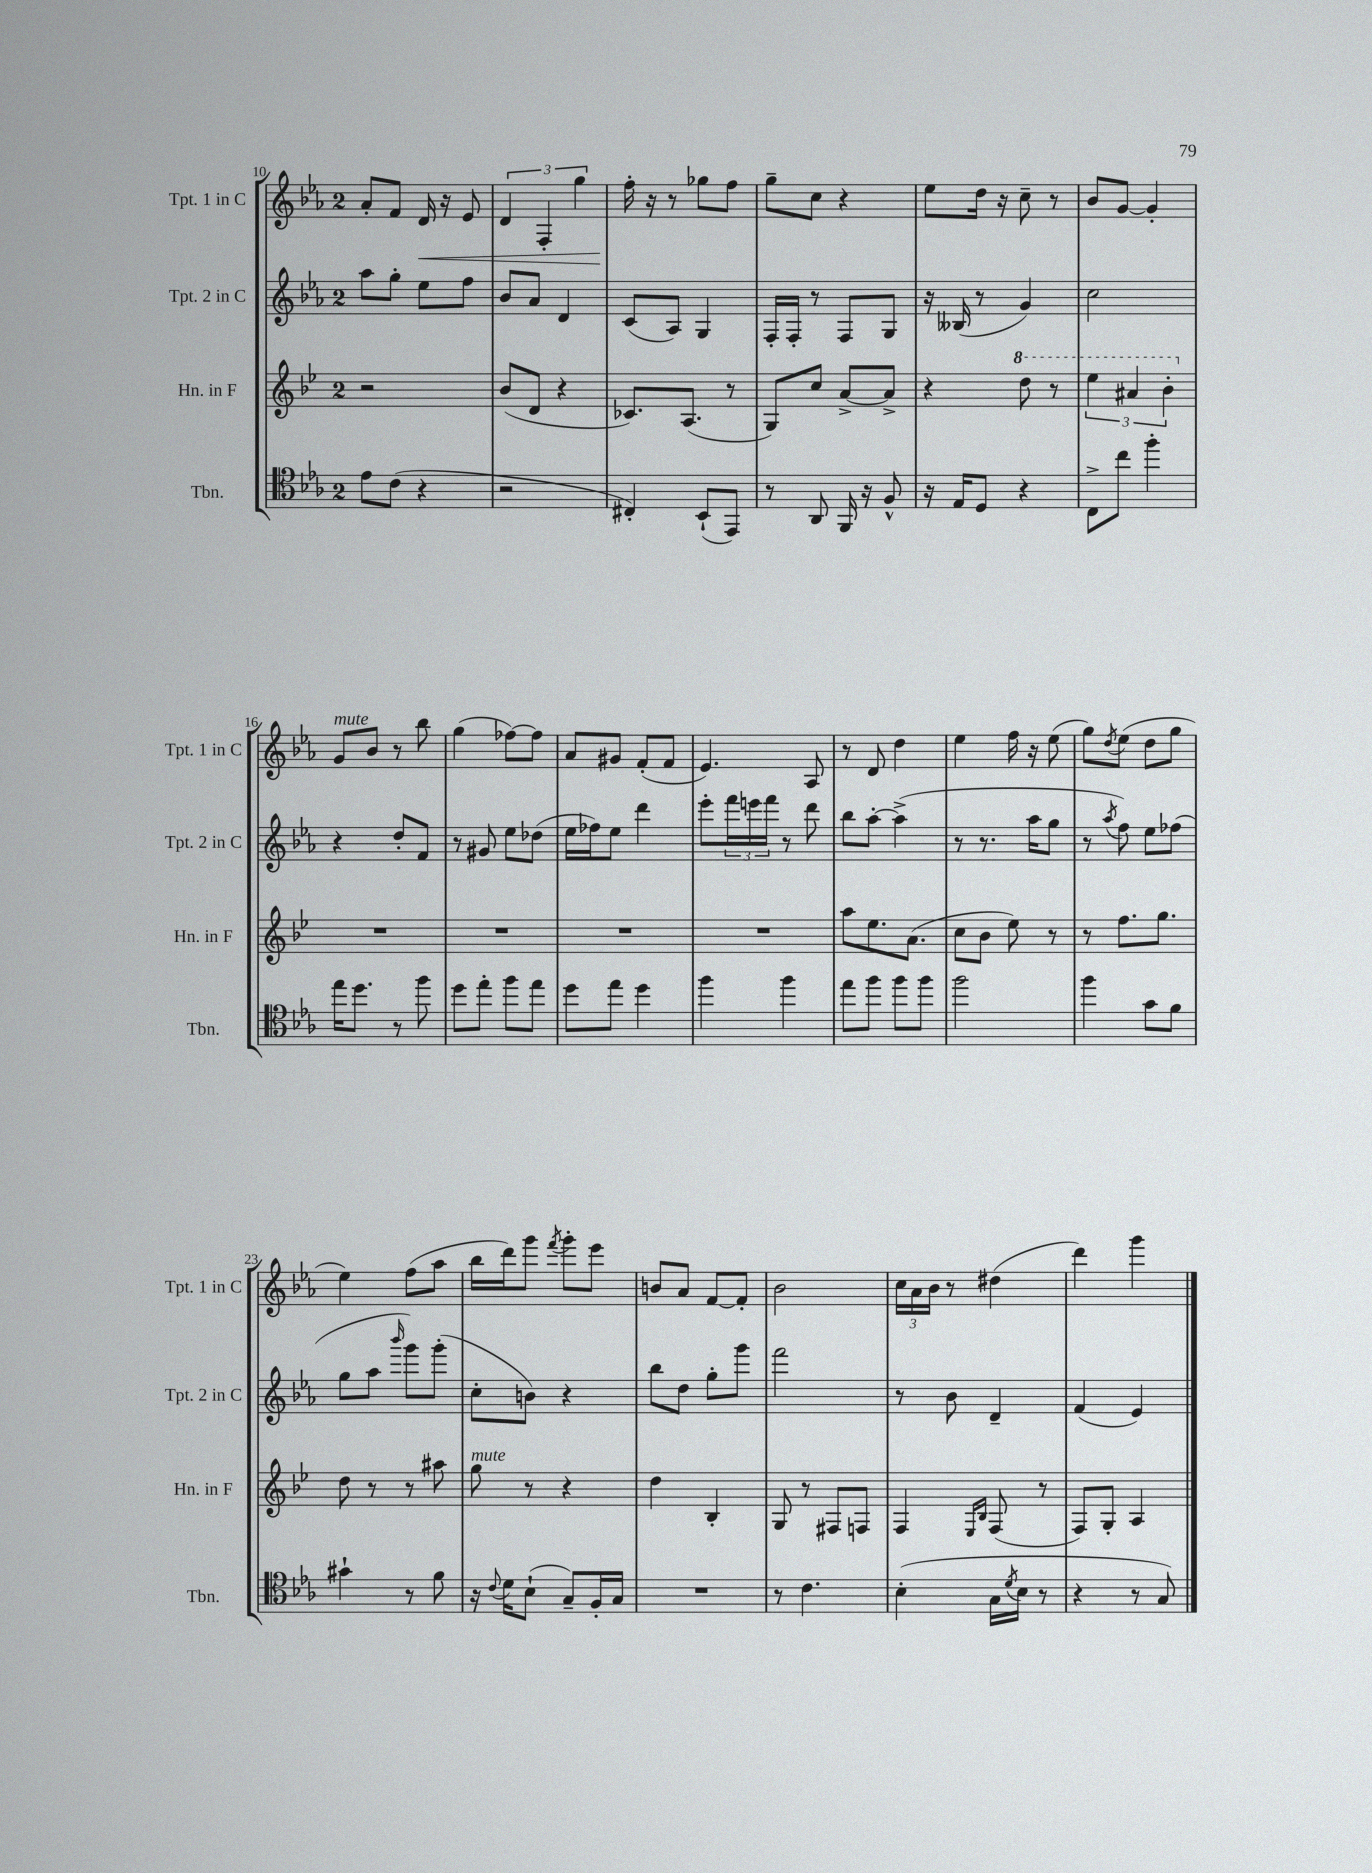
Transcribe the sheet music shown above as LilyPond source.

<<
\new StaffGroup <<
\new Staff = "s0" \with { instrumentName = "Tpt. 1 in C" shortInstrumentName = "Tpt. 1 in C" } {
    \clef treble \key ees \major \once \override Staff.TimeSignature.style = #'single-digit \time 2/4
    aes'8-. f'8 d'16\< r16 ees'8 |
    \tuplet 3/2 { d'4 f4-. g''4 } |
    f''16-.\! r16 r8 ges''8 f''8 |
    g''8-- c''8 r4 |
    ees''8 d''16 r16 c''8-- r8 |
    bes'8 g'8~ g'4-. |
    g'8^\markup { \italic "mute" } bes'8 r8 bes''8 |
    g''4( fes''8~) fes''8 |
    aes'8 gis'8 f'8-.( f'8 |
    ees'4.) aes8 |
    r8 d'8 d''4 |
    ees''4 f''16 r16 ees''8( |
    g''8) \acciaccatura { d''8 } ees''8( d''8 g''8 |
    ees''4) f''8( aes''8 |
    bes''16 d'''16) g'''8 \acciaccatura { f'''8 } g'''8-. ees'''8 |
    b'8 aes'8 f'8~ f'8-. |
    bes'2 |
    \tuplet 3/2 { c''16 aes'16 bes'16 } r8 dis''4( |
    d'''4) g'''4 \bar "|." |
}
\new Staff = "s1" \with { instrumentName = "Tpt. 2 in C" shortInstrumentName = "Tpt. 2 in C" } {
    \clef treble \key ees \major \once \override Staff.TimeSignature.style = #'single-digit \time 2/4
    aes''8 g''8-. ees''8 f''8 |
    bes'8 aes'8 d'4 |
    c'8( aes8) g4 |
    f16-. f16-. r8 f8 g8 |
    r16 beses16( r8 g'4) |
    c''2 |
    r4 d''8-. f'8 |
    r8 gis'8 ees''8 des''8( |
    ees''16 fes''16) ees''8 d'''4 |
    ees'''8-. \tuplet 3/2 { f'''16 e'''16 f'''16 } r8 d'''8 |
    bes''8 aes''8~-. aes''4->( |
    r8 r8. aes''16 g''8 |
    r8 \acciaccatura { aes''8 } f''8) ees''8 fes''8( |
    g''8 aes''8 \grace { bes'''16 } g'''8) g'''8-.( |
    c''8-. b'8) r4 |
    bes''8 d''8 g''8-. g'''8 |
    f'''2 |
    r8 bes'8 d'4-- |
    f'4( ees'4) \bar "|." |
}
\new Staff = "s2" \with { instrumentName = "Hn. in F" shortInstrumentName = "Hn. in F" } {
    \clef treble \key bes \major \once \override Staff.TimeSignature.style = #'single-digit \time 2/4
    r2 |
    bes'8( d'8 r4 |
    ces'8.) a8.( r8 |
    g8) c''8 a'8~-> a'8-> |
    r4 \ottava #1 d'''8 r8 |
    \tuplet 3/2 { ees'''4 ais''4 bes''4-. \ottava #0 } |
    R2 |
    R2 |
    R2 |
    R2 |
    a''8 ees''8. a'8.( |
    c''8 bes'8 ees''8) r8 |
    r8 f''8. g''8. |
    d''8 r8 r8 ais''8 |
    g''8^\markup { \italic "mute" } r8 r4 |
    d''4 bes4-. |
    g8 r8 fis8 f8 |
    f4 \grace { ees16 bes16 } f8( r8 |
    f8) g8-. a4 \bar "|." |
}
\new Staff = "s3" \with { instrumentName = "Tbn." shortInstrumentName = "Tbn." } {
    \clef tenor \key ees \major \once \override Staff.TimeSignature.style = #'single-digit \time 2/4
    ees'8 c'8( r4 |
    r2 |
    cis4-.) bes,8-!( ees,8) |
    r8 aes,8 f,16 r16 f8-^ |
    r16 ees16 d8 r4 |
    c8-> c''8 f''4-. |
    ees''16 d''8. r8 f''8 |
    d''8 ees''8-. f''8 ees''8 |
    d''8 ees''8 d''4 |
    f''4 f''4 |
    ees''8 f''8 f''8 f''8 |
    f''2 |
    f''4 g'8 f'8 |
    gis'4-! r8 f'8 |
    r16 \appoggiatura { c'8 } d'16 bes8-!( g8--) f16-. g16 |
    R2 |
    r8 c'4. |
    bes4-.( g16 \acciaccatura { d'8 } bes16 r8 |
    r4 r8 g8) \bar "|." |
}
>>
>>
\layout { \context { \Score currentBarNumber = #10 } }
